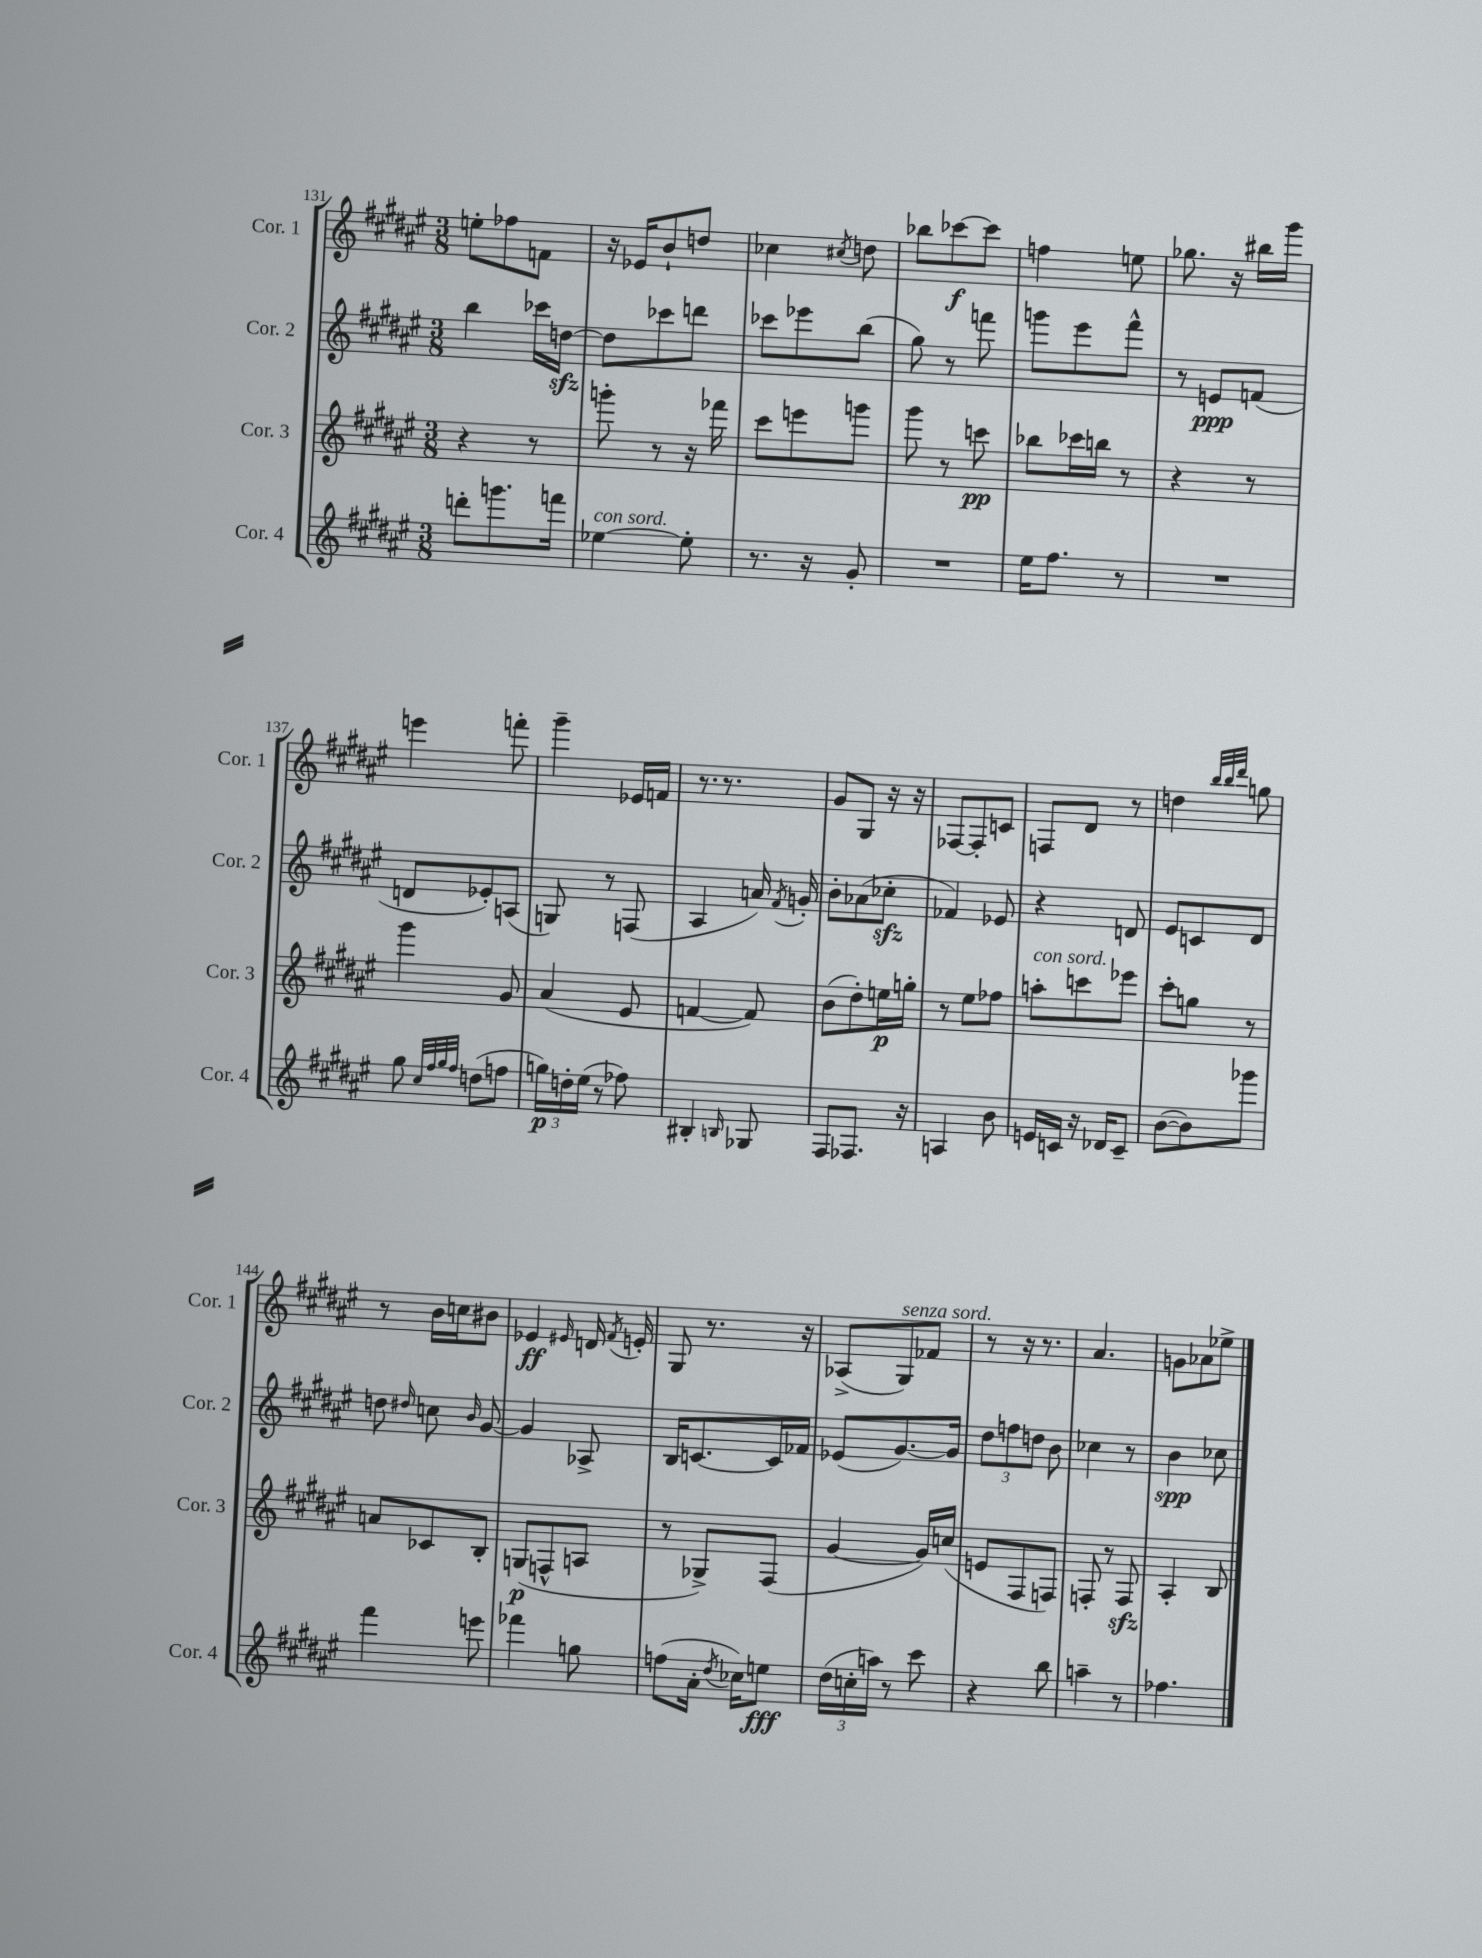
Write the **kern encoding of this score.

**kern	**kern	**kern	**kern
*staff4	*staff3	*staff2	*staff1
*clefG2	*clefG2	*clefG2	*clefG2
*k[f#c#g#d#a#e#]	*k[f#c#g#d#a#e#]	*k[f#c#g#d#a#e#]	*k[f#c#g#d#a#e#]
*M3/8	*M3/8	*M3/8	*M3/8
8ddd'\L	4r	4bb\	8ee'\L
8.ggg\	.	.	8ff-\
.	8r	16ccc-\LL	8f\J
16fff\Jk	.	[16dd\JJ	.
=	=	=	=
[4ee-\	8ggg'\	8dd\]L	16r
.	.	.	16e-/LK
.	8r	8ccc-\	8b`/
8ee-'\]	16r	8ddd\J	8dd/J
.	16fff-\	.	.
=	=	=	=
8.r	8ccc#\L	8ccc-\L	4cc-\
.	8eee\	8eee-\	.
16r	.	.	.
.	.	.	8qcc#/
8g#'/	8ggg\J	(8bb\J	8dd\
=	=	=	=
4.r	8ggg#\	8gg#\)	8bb-\L
.	8r	8r	[8ccc-\
.	8ccc\	8fff\	8ccc-\]J
=	=	=	=
16ee#\LK	8bb-\L	8ggg\L	4ff\
8.ff#\J	.	.	.
.	16ccc-\L	8eee#\	.
.	16bb\JJ	.	.
8r	8r	8fff#^^\J	8ee\
=	=	=	=
4.r	4r	8r	8.gg-\
.	.	8e/L	.
.	.	.	16r
.	8r	(8f/J	16bb#\LL
.	.	.	16ggg#\JJ
=	=	=	=
8gg#\	4ggg#\	8d/L	4eee\
32qqcc#/LLL	.	.	.
32qqff#/	.	.	.
32qqgg#/	.	.	.
32qqff#/JJJ	.	.	.
(8dd\L	.	8e-'/)	.
8ff\J	8g#/	(8A/J	8fff'\
=	=	=	=
24gg\LL)	(4a#/	8G/)	4ggg#~\
24dd'\	.	.	.
(24ee#\JJ	.	.	.
8r	.	8r	.
8ff-\)	8e#/	(8F/	16e-/LL
.	.	.	16f/JJ
=	=	=	=
4B#'/	[4f/	4A#/	8.r
.	.	.	8.r
16qqB/	.	.	.
8G-/	8f/])	16a/)	.
.	.	8qf#/	.
.	.	16g'/	.
=	=	=	=
8F#/L	(8b\L	8b'\L	8g#/L
8.F-/J	8dd#'\)	(8a-\	8G#/J
.	16ee\L	8cc-'\J	16r
16r	16gg'\JJ	.	16r
=	=	=	=
4A/	8r	4f-/)	[8F-/L
.	8ee#\L	.	8F-'/]
8b\	8ff-\J	8e-/	8c/J
=	=	=	=
16e/LL	8aa'\L	4r	8F/L
16c/JJ	.	.	.
16r	8ccc\	.	8d#/J
16d-/LK	.	.	.
8c~/J	8eee-\J	8d/	8r
=	=	=	=
([8b\L	8ccc#'\L	8e#/L	4dd\
8b\])	8gg\J	8c/	.
.	.	.	32qqbb/LLL
.	.	.	32qqbb/
.	.	.	32qqddd#/JJJ
8ggg-\J	8r	8d#/J	8gg\
=	=	=	=
4fff#\	8a/L	8dd\	8r
.	.	16qqdd#/	.
.	8c-/	8cc\	16b\LL
.	.	.	16cc\J
.	.	16qqb/	.
8eee\	8B'/J	[8g#/	8b#\J
=	=	=	=
4fff-\	(8G/L	4g#/]	4e-/
.	8F^^/	.	.
.	.	.	16qqe#/
8gg\	8A/J	8A-^/	16d/
.	.	.	8qf#/
.	.	.	16e'/
=	=	=	=
(8ff\L	8r	16B/LK	8G#/
.	.	[8.c/	.
16a#'\Jk	8G-^/L)	.	8.r
8qdd#/	.	.	.
16cc-\LK)	.	.	.
8ee\J	(8F#/J	16c/]L	.
.	.	16f-/JJ	16r
=	=	=	=
(24dd#\LL	[4g#/	(8e-/L	(8A-^/L
24cc'\	.	.	.
24aa\JJ)	.	.	.
8r	.	[8.g#/)	8G#/)
8ccc#\	16g#/]LL)	.	8f-/J
.	(16cc/JJ	16g#/]Jk	.
=	=	=	=
4r	8e/L	12dd#\L	8r
.	.	12ff\	.
.	8F#/	.	16r
.	.	12dd\J	.
.	.	.	8.r
8bb\	8F/J)	8b\	.
=	=	=	=
4aa~\	8F'/	4cc-\	4.a#/
.	8r	.	.
8r	8F/	8r	.
=	=	=	=
4.ff-\	4A#'/	4b\	8g\L
.	.	.	8a-\
.	8B/	8cc-\	8ee-^\J
==	==	==	==
*-	*-	*-	*-
